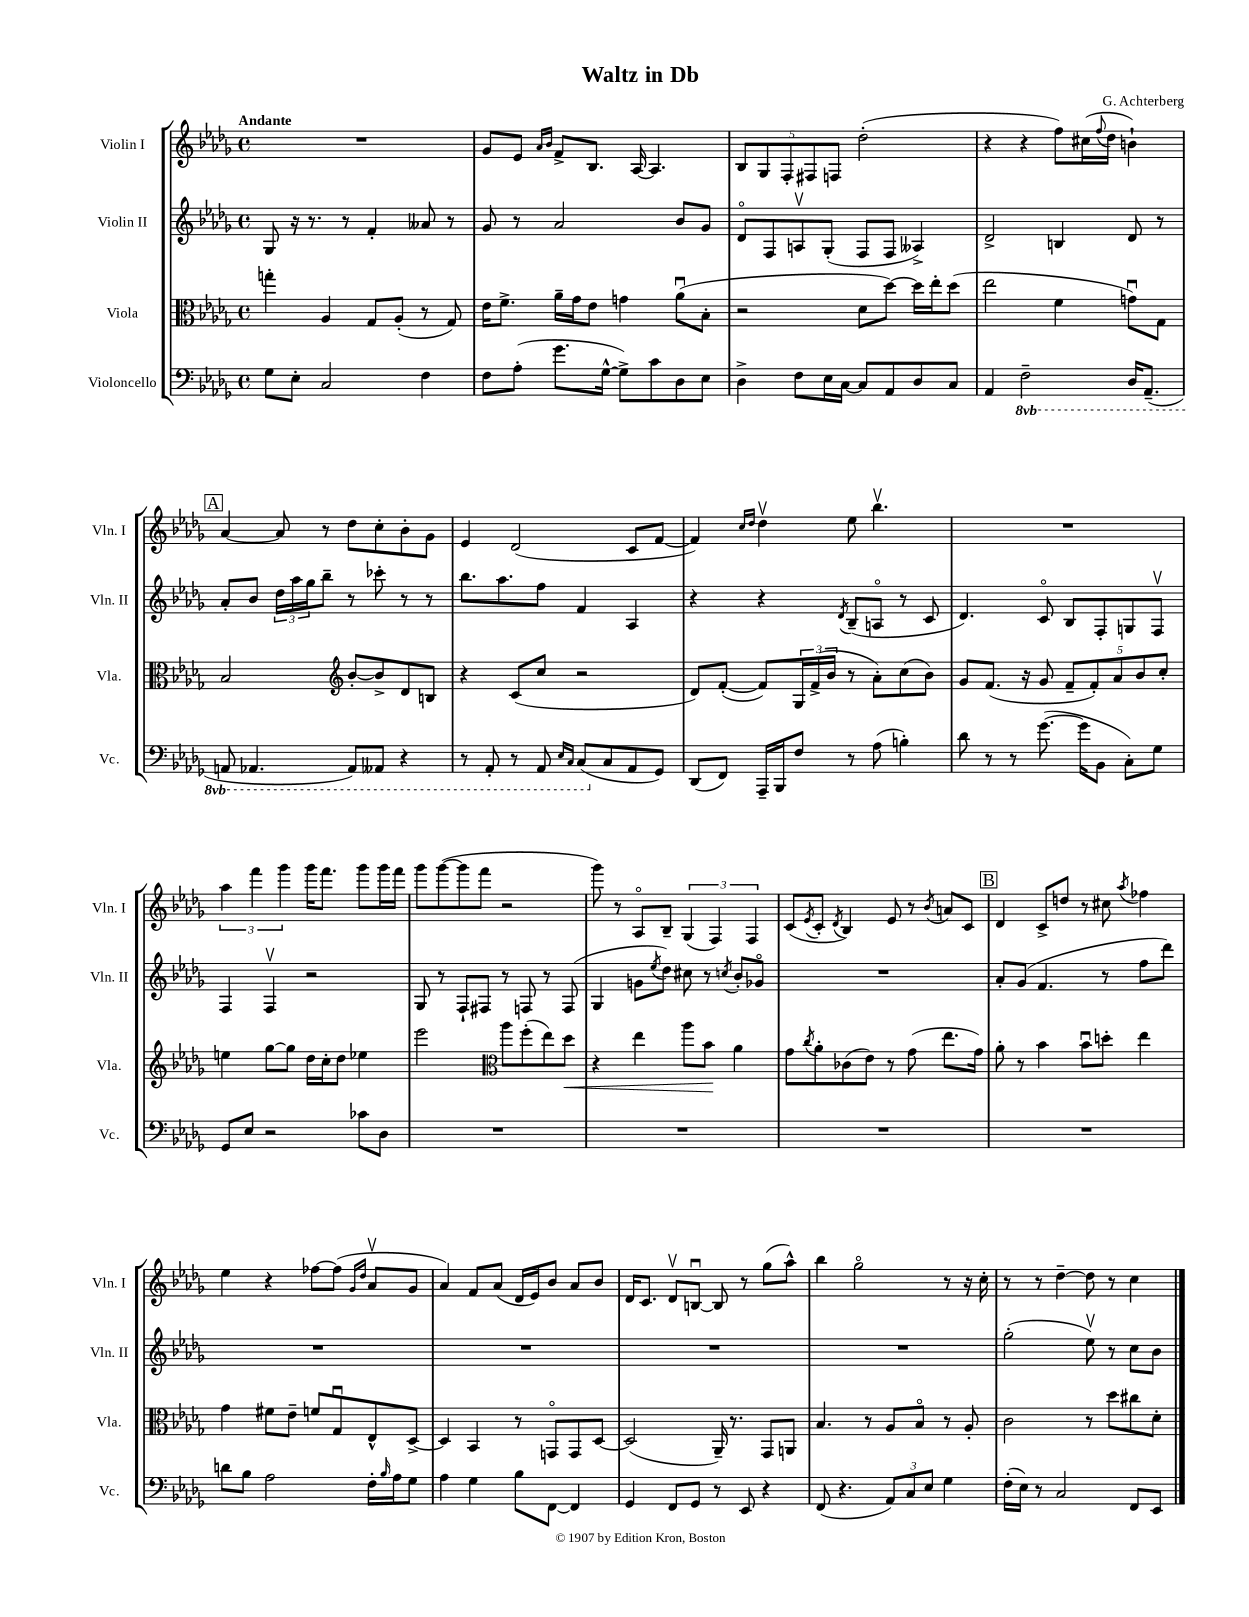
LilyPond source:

\header { title = "Waltz in Db" composer = "G. Achterberg" }
<<
\new StaffGroup <<
\new Staff = "s0" \with { instrumentName = "Violin I" shortInstrumentName = "Vln. I" } {
    \clef treble \key des \major \defaultTimeSignature \time 4/4 \tempo "Andante"
    R1 |
    ges'8 ees'8 \grace { aes'16 bes'16 } f'8-> bes8. aes16~ aes4. |
    \tuplet 5/4 { bes8 ges8 f8-. fis8 f8 } des''2-.( |
    r4 r4 f''8) cis''16( \appoggiatura { f''8 } des''16 b'4-!) |
    \mark \markup { \box "A" } aes'4~ aes'8 r8 des''8 c''8-. bes'8-. ges'8 |
    ees'4 des'2( c'8 f'8~ |
    f'4) \grace { c''16 des''16 } des''4\upbow ees''8 bes''4.\upbow |
    R1 |
    \tuplet 3/2 { aes''4 f'''4 ges'''4 } ges'''16 f'''8. ges'''8 ges'''16 f'''16 |
    ges'''8 ges'''8~( ges'''8 f'''8 r2 |
    ges'''8) r8 aes8\flageolet bes8-- \tuplet 3/2 { ges4( f4) f4 } |
    c'8( \acciaccatura { ees'8 } c'8-. \acciaccatura { des'8 } bes4) ees'8 r8 \acciaccatura { bes'8 } a'8 c'8 |
    \mark \markup { \box "B" } des'4 c'8-> d''8 r8 cis''8 \acciaccatura { aes''8 } fes''4 |
    ees''4 r4 fes''8~ fes''8( \grace { ges'16 des''16 } aes'8\upbow ges'8 |
    aes'4) f'8 aes'8( des'16 ees'16) bes'8 aes'8 bes'8 |
    des'16 c'8. des'8\upbow b8~\downbow b8 r8 ges''8( aes''8-^) |
    bes''4 ges''2\flageolet r8 r16 c''16-. |
    r8 r8 des''4~-- des''8 r8 c''4 \bar "|." |
}
\new Staff = "s1" \with { instrumentName = "Violin II" shortInstrumentName = "Vln. II" } {
    \clef treble \key des \major \defaultTimeSignature \time 4/4
    ges8 r16 r8. r8 f'4-. aeses'8 r8 |
    ges'8 r8 aes'2 bes'8 ges'8 |
    des'8\flageolet f8 a8\upbow ges8-.( f8 f8 aeses4->) |
    des'2-> b4 des'8 r8 |
    \mark \markup { \box "A" } aes'8-. bes'8 \tuplet 3/2 { des''16 aes''16 ges''16 } bes''8-- r8 ces'''8-. r8 r8 |
    bes''8. aes''8. f''8 f'4 aes4 |
    r4 r4 \acciaccatura { des'8 } bes8--( a8\flageolet r8 c'8 |
    des'4.) c'8\flageolet bes8 f8-. g8 f8\upbow |
    f4 f4\upbow r2 |
    ges8 r8 f8-! fis8 r8 f8 r8 f8( |
    ges4 g'8 \acciaccatura { ees''8 } des''8) cis''8 r8 \acciaccatura { c''8 } bes'8-. ges'8\flageolet |
    R1 |
    \mark \markup { \box "B" } aes'8-. ges'8( f'4. r8 f''8 des'''8) |
    R1 |
    R1 |
    R1 |
    R1 |
    ges''2-.( ees''8\upbow) r8 c''8 bes'8 \bar "|." |
}
\new Staff = "s2" \with { instrumentName = "Viola" shortInstrumentName = "Vla." } {
    \clef alto \key des \major \defaultTimeSignature \time 4/4
    g''4-. aes4 ges8 aes8-.( r8 ges8) |
    ees'16 f'8.-> aes'16-- ges'16 ees'8 g'4 aes'8\downbow( bes8-. |
    r2 des'8 des''8~) des''16 ees''16-. des''8( |
    ees''2 f'4 g'8\downbow) ges8 |
    \mark \markup { \box "A" } bes2 \clef treble bes'8~-. bes'8-> des'8 b8 |
    r4 c'8( c''8 r2 |
    des'8) f'8~-.( f'8) \tuplet 3/2 { ges16 f'16->( bes'16 } r8 aes'8-.) c''8( bes'8) |
    ges'8 f'8.( r16 ges'8 \tuplet 5/4 { f'8-- f'8-.) aes'8 bes'8 c''8-. } |
    e''4 ges''8~ ges''8 des''16 c''16-. des''8 ees''4 |
    ees'''2 \clef alto aes''8 f''8-.( ees''8) des''8\< |
    r4 ees''4 aes''8 bes'8\! aes'4 |
    ges'8 \acciaccatura { c''8 } aes'8-. ces'8( ees'8) r8 ges'8( ees''8. ges'16) |
    \mark \markup { \box "B" } aes'8-. r8 bes'4 bes'8\downbow d''8-. ees''4 |
    ges'4 fis'8 ees'8-- f'8 ges8\downbow ees8-^ des8~-> |
    des4 bes,4 r8 g,8\flageolet g,8 des8~ |
    des2( aes,16--) r8. ges,8 a,8 |
    bes4. r8 aes8 bes8\flageolet r8 aes8-. |
    c'2 r8 des''8 cis''8 des'8-. \bar "|." |
}
\new Staff = "s3" \with { instrumentName = "Violoncello" shortInstrumentName = "Vc." } {
    \clef bass \key des \major \defaultTimeSignature \time 4/4 \set Staff.ottavationMarkups = #ottavation-simple-ordinals
    ges8 ees8-. c2 f4 |
    f8 aes8-.( ges'8. ges16~-^ ges8->) c'8 des8 ees8 |
    des4-> f8 ees16 c16~ c8 aes,8 des8 c8 |
    aes,4 \ottava #-1 f,2-- des,16 aes,,8.--( |
    \mark \markup { \box "A" } a,,8 aes,,4. aes,,8) aeses,,8 r4 |
    r8 aes,,8-. r8 aes,,8 \grace { ees,16 c,16 } c,8( \ottava #0 c8 aes,8 ges,8) |
    des,8( f,8) aes,,16-- bes,,16 f8 r8 aes8( b4-.) |
    des'8 r8 r8 ges'8.~( ges'16 bes,8 c8-.) ges8 |
    ges,8 ees8 r2 ces'8 des8 |
    R1 |
    R1 |
    R1 |
    \mark \markup { \box "B" } R1 |
    d'8 bes8 aes2 f16-. \grace { bes16 } aes16 ges8 |
    aes4 ges4 bes8 f,8~ f,4 |
    ges,4 f,8 ges,8 r8 ees,8 r4 |
    f,8( r4. \tuplet 3/2 { aes,8) c8 ees8 } ges4 |
    f16-.( ees16) r8 c2 f,8 ees,8 \bar "|." |
}
>>
>>
\layout { \context { \Score \remove "Bar_number_engraver" } }
